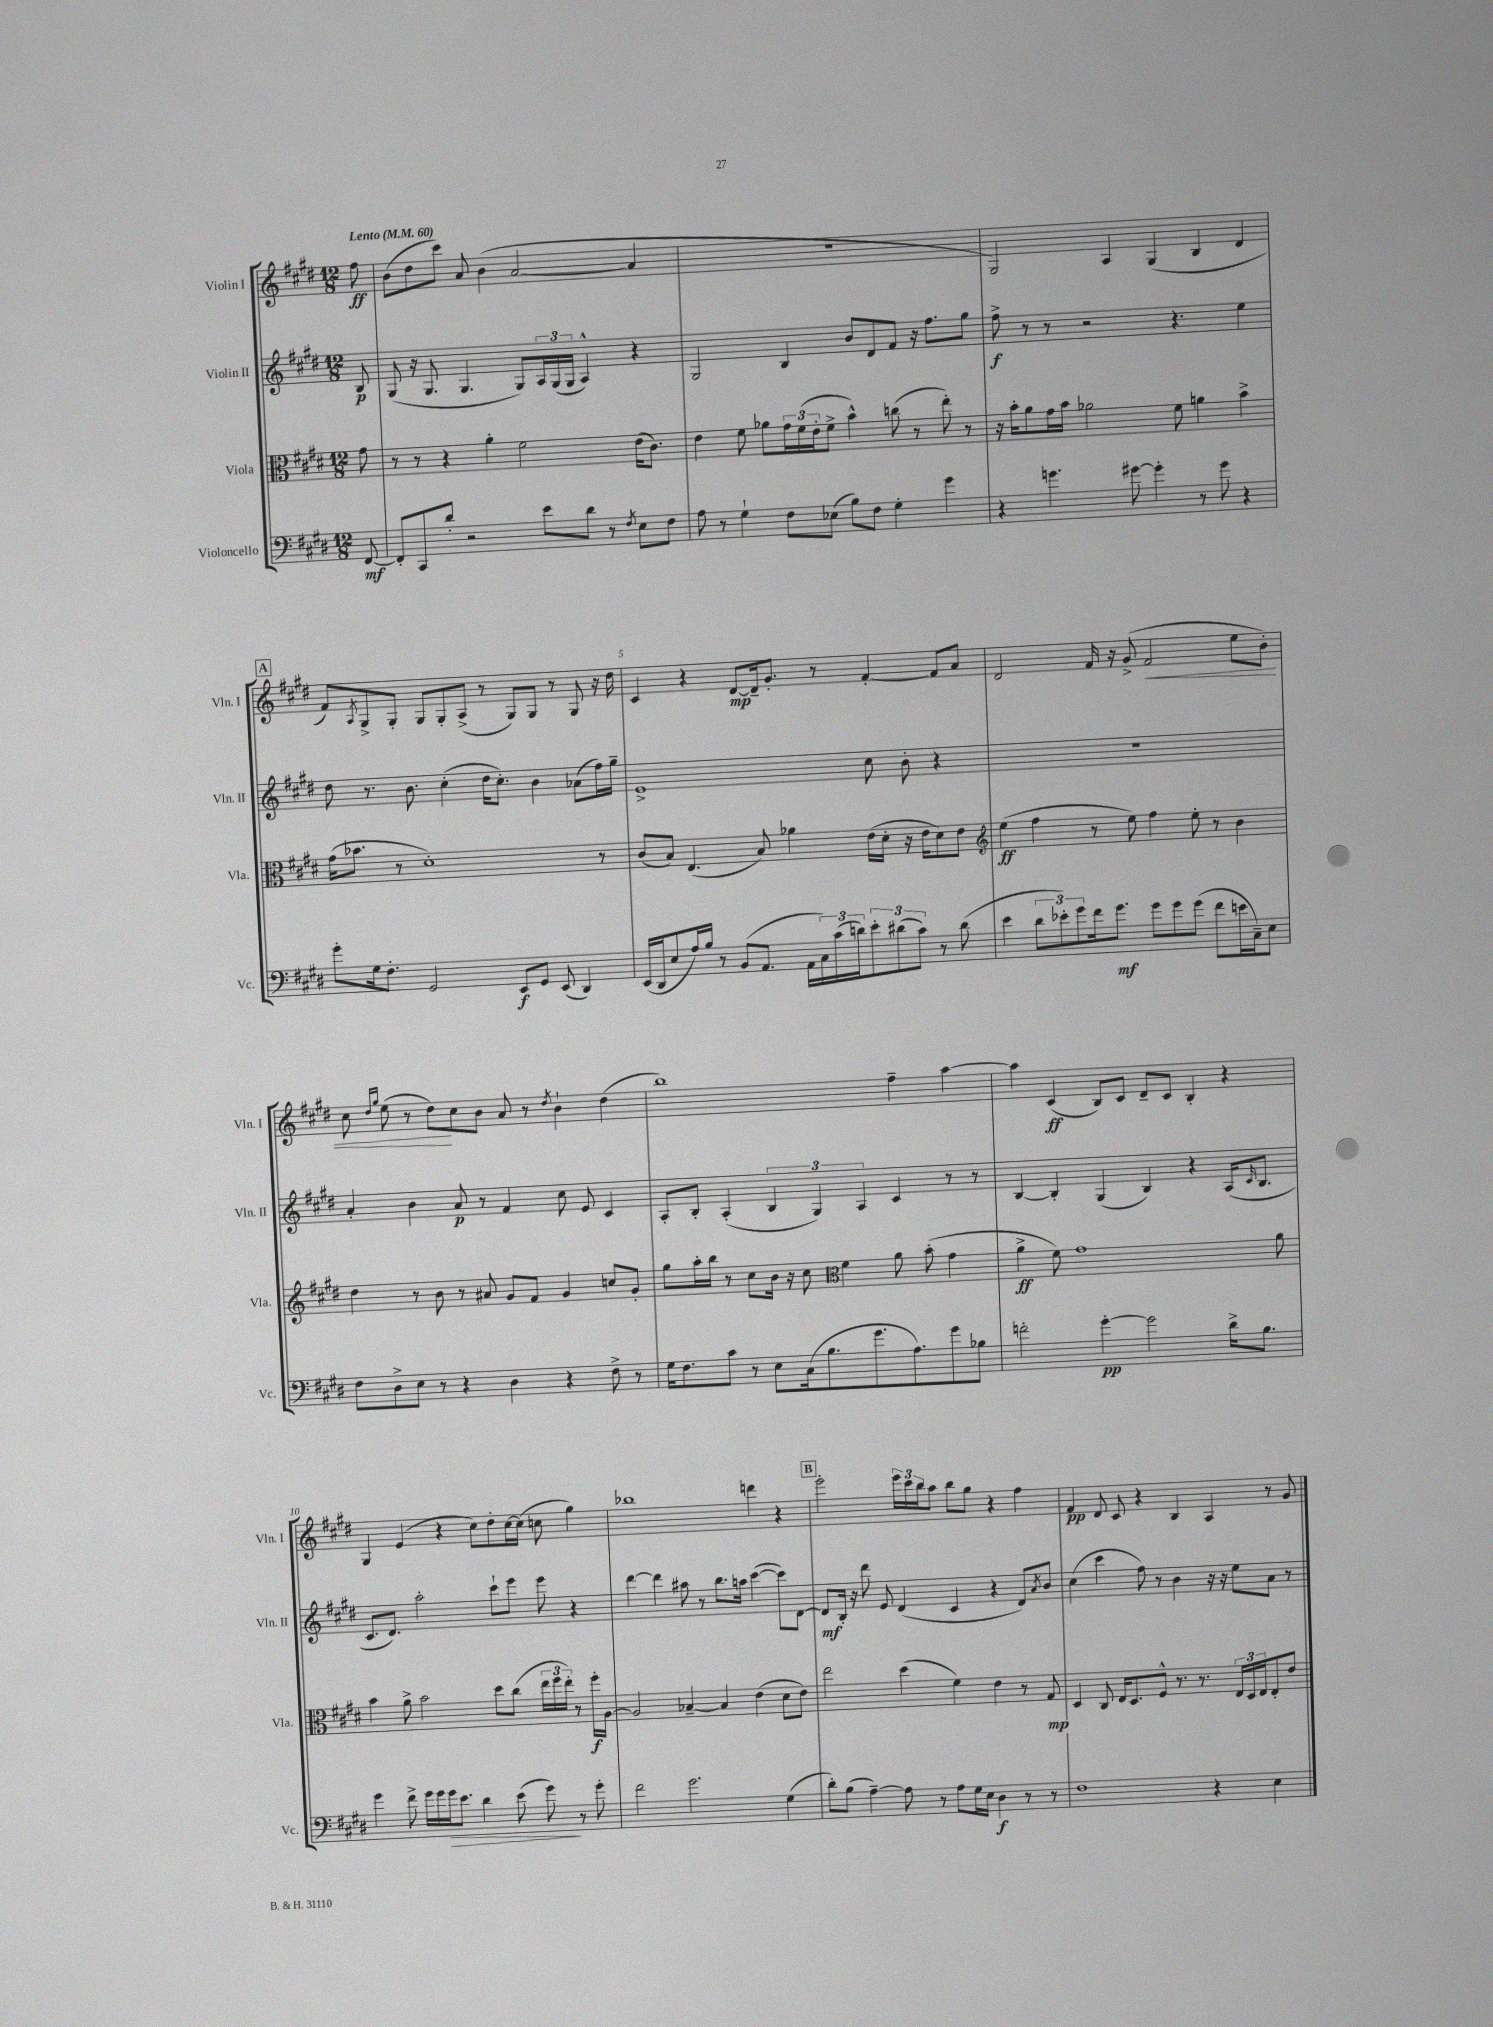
<<
\new StaffGroup <<
\new Staff = "s0" \with { instrumentName = "Violin I" shortInstrumentName = "Vln. I" } {
    \clef treble \key e \major \numericTimeSignature \time 12/8 \partial 8 \tempo "Lento" 4 = 60
    fis''8\ff |
    b'8( dis''8 cis'''8) a'8 b'4( a'2~ a'4 |
    R1. |
    gis2) a4 gis4( b4 dis'4 |
    \mark \markup { \box "A" } fis'8) \acciaccatura { a8 } gis8-> gis8-. gis8 gis8-. a8->( r8 gis8) gis8 r8 gis8 r16 dis''16 |
    cis'4 r4 dis'8~\mp dis'16-- gis'8.-. r8 fis'4~-. fis'8 a'8 |
    dis'2 fis'16 r16 gis'8->( fis'2\< e''8 b'8-.) |
    cis''8 \grace { dis''16 gis''16 } e''8( r8 dis''8\!) cis''8 b'8 a'8 r8 \acciaccatura { dis''8 } b'4-! dis''4( |
    b''1) fis''4-- a''4~ |
    a''4 cis'4\ff( b8) cis'8 dis'8-- cis'8 b4-. r4 |
    gis4 e'4( r4 cis''8) dis''8-. cis''16~ cis''16( c''8 gis''4) |
    bes''1 d'''4 r4 |
    \mark \markup { \box "B" } e'''2-. \tuplet 3/2 { e'''16 cis'''16 b''16 } a''8 b''8 gis''8 r4 fis''4 |
    fis'4\pp dis'8 cis'8 r4 b4 a4 r8 gis'8 \bar "|." |
}
\new Staff = "s1" \with { instrumentName = "Violin II" shortInstrumentName = "Vln. II" } {
    \clef treble \key e \major \numericTimeSignature \time 12/8 \partial 8
    b8\p |
    gis8( r16 gis8. gis4. gis8) \tuplet 3/2 { a16 gis16( gis16 } a4-^) r4 |
    gis2 b4 b'8 dis'8 fis'8 r16 fis''8. gis''8 |
    fis''8->\f r8 r8 r2 r4. e''4 |
    \mark \markup { \box "A" } dis''8 r8. b'8. cis''4-.( dis''16 cis''8.-.) b'4 aes'8( fis''16) gis''16-- |
    e'1-> cis''8 b'8-. r4 |
    R1. |
    a'4-. b'4 a'8\p r8 fis'4 cis''8 e'8 cis'4 |
    a8-. b8-. a4-.( \tuplet 3/2 { b4 gis4) a4 } cis'4 r8 r8 |
    b4~ b4-. gis4( b4) r4 a16( \grace { cis'16 } b8. |
    cis'8. dis'8.) a''2-. cis'''8-! e'''8 e'''8 r4 |
    dis'''4~ dis'''4 ais''8 r8 b''8. a''16 cis'''4~( cis'''8) dis'8~ |
    \mark \markup { \box "B" } dis'8\mf b16-. r16 dis'''8 e'8 dis'4( cis'4 r4 dis'8) \acciaccatura { a'8 } b'8 |
    cis''4( cis'''4 fis''8) r8 b'4 r16 r16 e''8 a'8 r8 \bar "|." |
}
\new Staff = "s2" \with { instrumentName = "Viola" shortInstrumentName = "Vla." } {
    \clef alto \key e \major \numericTimeSignature \time 12/8 \partial 8
    gis'8 |
    r8 r8 r4 a'4-. fis'2 e'16( cis'8.) |
    e'4 fis'8 aes'8 \tuplet 3/2 { gis'16 fis'16( e'16-. } fis'8-> b'4-^) c''8( r8 e''8-.) r8 |
    r16 b'16-. a'8 gis'16 b'16 aes'2 fis'8 a'4 b'4-> |
    \mark \markup { \box "A" } gis'16( bes'8. r8 dis'1-.) r8 |
    cis'8( b8) e4.( b8) aes'4 e'16( dis'16-. r16 e'16 dis'8) e'8 |
    \clef treble e''4\ff( fis''4 r8 e''8) fis''4 e''8-. r8 b'4 |
    dis''4 r8 b'8 r8 ais'8 gis'8 fis'8 gis'4 c''8 gis'8-. |
    gis''8 a''16-. b''16 r8 cis''8 b'16 r16 cis''8 \clef alto fis'4 a'8 b'8-.( gis'4 |
    a'4->\ff fis'8) gis'1 a'8 |
    b'4 a'8-> b'2 dis''8 cis''8( \tuplet 3/2 { e''16 fis''16 e''16-.) } r8 fis''16-.\f a16~ |
    a2 bes4~-- bes4 e'4( dis'8 e'8) |
    \mark \markup { \box "B" } e''2 dis''4( fis'4) e'4 r8 gis8\mp |
    dis4 cis8 e16 dis8. fis8-^ r8. r8. \tuplet 3/2 { e16 dis16 e16 } e8-. e'8 \bar "|." |
}
\new Staff = "s3" \with { instrumentName = "Violoncello" shortInstrumentName = "Vc." } {
    \clef bass \key e \major \numericTimeSignature \time 12/8 \partial 8
    fis,8~\mf |
    fis,8-. cis,8 dis'8-. r2 e'8 dis'8 r8 \acciaccatura { fis8 } e8 fis8 |
    a8 r8 gis4-! fis8 ees8( b8) fis8 gis4-. gis'4 |
    r4 g'4. gis'8~ gis'4-. r8 gis'8 r4 |
    \mark \markup { \box "A" } gis'8-. gis16 fis8.-. gis,2 e,8\f gis,8 e,8( dis,4) |
    e,16( dis,16 e8 a16) b16 r8 b,8( a,8. a,16 \tuplet 3/2 { cis16) cis'16( d'16) } \tuplet 3/2 { e'8-. dis'8( cis'8) } r8 dis'8( |
    e'4 \tuplet 3/2 { dis'8 ees'8-.) gis'8 } fis'16 gis'8.\mf gis'8 gis'8 gis'8( fis'8 e'16 cis16--) e8 |
    fis8 dis8-> e8 r8 r4 dis4 r4 fis8-> r8 |
    gis16 fis8. cis'8 r8 e8 cis16( b8. gis'8. a8.) gis'8 bes8 |
    f'2-. gis'4~-.\pp gis'2 dis'16-> b8. |
    gis'4 fis'8-> gis'16 gis'16 gis'16\> e'8. dis'4 e'8( gis'8\!) r8 gis'8-. |
    fis'2 gis'2. gis4( |
    \mark \markup { \box "B" } dis'8-.) b8( a4~--) a8 r8 a8 gis16 e16 dis4\f r8 r8 |
    fis1 r4 e4 \bar "|." |
}
>>
>>
\layout { \context { \Score \override BarNumber.break-visibility = ##(#f #t #t) barNumberVisibility = #(every-nth-bar-number-visible 5) } }
